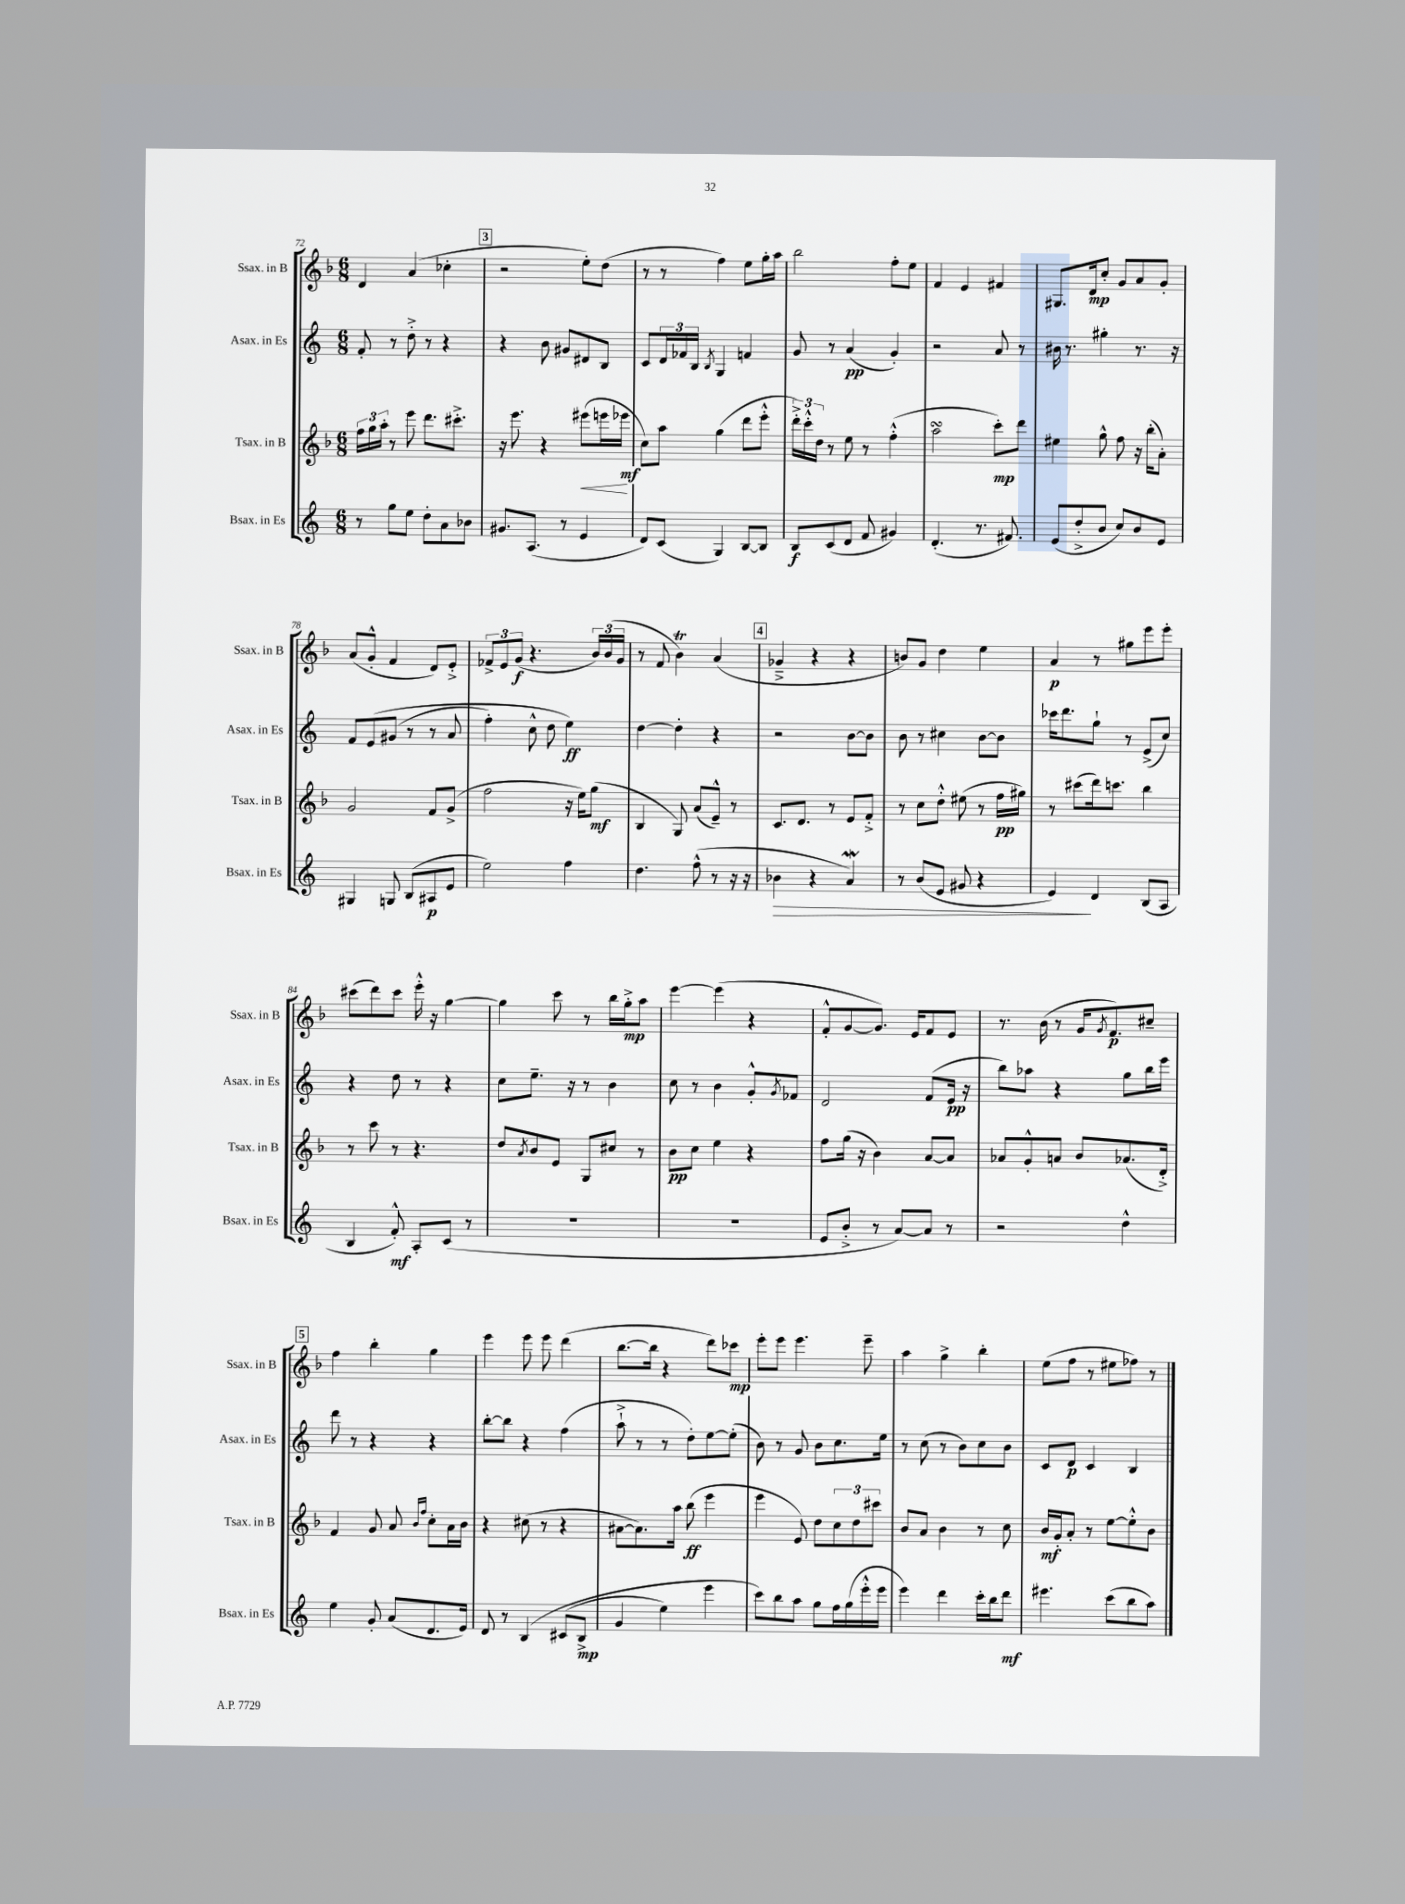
<<
\new StaffGroup <<
\new Staff = "s0" \with { instrumentName = "Ssax. in B" shortInstrumentName = "Ssax. in B" } {
    \clef treble \key f \major \numericTimeSignature \time 6/8
    d'4 a'4( ces''4-. |
    \mark \markup { \box "3" } r2 e''8-.) d''8( |
    r8 r8 f''4) e''8 g''16-. a''16 |
    bes''2 f''8-. e''8 |
    f'4 e'4 fis'4 |
    gis8. d'16\mp c''8-. g'8 a'8 g'8-. |
    a'8( g'8-.-^ f'4 d'8) e'8-.-> |
    \tuplet 3/2 { fes'8-> e'8 g'8\f( } r4. \tuplet 3/2 { bes'16) bes'16( g'16 } |
    r8 f'8 bes'4\trill) a'4( |
    \mark \markup { \box "4" } ges'4---> r4 r4 |
    b'8) g'8 d''4 e''4 |
    a'4\p r8 gis''8 e'''8 e'''8-. |
    cis'''8( d'''8) cis'''8 e'''16-.-^ r16 g''4~ |
    g''4 c'''8 r8 bes''16 g''16-.->\mp a''8 |
    e'''4~ e'''4( r4 |
    f'8-.-^ g'8~ g'8.) e'16 f'8 e'8 |
    r8. bes'16( r8 g'16 \acciaccatura { g'8 } f'8.\p) cis''8-- |
    \mark \markup { \box "5" } f''4 bes''4-. g''4 |
    e'''4 e'''8 e'''8 d'''4( |
    bes''8.~ bes''16 r4 d'''8) ces'''8\mp |
    e'''8-. e'''8 e'''4. e'''8-- |
    a''4 g''4-> bes''4-. |
    e''8( f''8 r8 eis''8 fes''8) r8 \bar "|." |
}
\new Staff = "s1" \with { instrumentName = "Asax. in Es" shortInstrumentName = "Asax. in Es" } {
    \clef treble \key c \major \numericTimeSignature \time 6/8
    f'8-. r8 d''8-.-> r8 r4 |
    \mark \markup { \box "3" } r4 b'8 gis'8 dis'8 b8 |
    c'8 \tuplet 3/2 { d'16 fes'16 b16 } \acciaccatura { b8 } g4 f'4 |
    g'8 r8 a'4\pp( g'4-.) |
    r2 a'8 r8 |
    bis'16 r8. gis''4-. r8. r16 |
    f'8 e'8\( gis'8( r8 r8 a'8 |
    f''4-.) c''8-^ d''8 e''4\ff\) |
    d''4~ d''4-. r4 |
    \mark \markup { \box "4" } r2 b'8~ b'8 |
    b'8 r8 cis''4 b'8~ b'8 |
    ces'''16 d'''8. g''8-! r8 e'8->( c''8) |
    r4 d''8 r8 r4 |
    c''8 e''8.-- r16 r8 b'4 |
    c''8 r8 b'4 g'8-.-^ \acciaccatura { g'8 } fes'8 |
    d'2 f'8( e'16\pp r16 |
    b''8) aes''8 r4 g''8 b''16 e'''16 |
    \mark \markup { \box "5" } d'''8 r8 r4 r4 |
    b''8~-. b''8 r4 f''4( |
    a''8-!-> r8 r8 d''8-.) e''8~ e''8-.( |
    b'8) r8 g'8 b'8 c''8. e''16 |
    r8 c''8( r8 b'8) c''8 b'8 |
    c'8 d'8\p c'4 b4 \bar "|." |
}
\new Staff = "s2" \with { instrumentName = "Tsax. in B" shortInstrumentName = "Tsax. in B" } {
    \clef treble \key f \major \numericTimeSignature \time 6/8
    \tuplet 3/2 { f''16 g''16 a''16-. } r8 e'''8 d'''8. cis'''8.-.-> |
    \mark \markup { \box "3" } r16 e'''8. r4 eis'''8\<( e'''16 ees'''16\mf\! |
    c''8) a''8 g''4( d'''8 e'''8-.-^ |
    \tuplet 3/2 { d'''16-.->) c'''16-.-^ d''16 } r8 e''8 r8 f''4-.-^( |
    a''2\turn c'''8-.\mp) d'''8 |
    eis''4 g''8-^ f''8 r16 bes''16-.( a'8-.) |
    g'2 f'8 g'8->( |
    f''2 r16 e''16) g''8\mf( |
    bes4 g8) a'8( e'8---^) r8 |
    \mark \markup { \box "4" } c'8. d'8. r8 e'8 f'8-.-> |
    r8 c''8 d''8-.-^ eis''8( r8 f''16\pp gis''16) |
    r8 cis'''8( d'''16) c'''8. bes''4 |
    r8 c'''8 r8 r4. |
    d''8 \acciaccatura { a'8 } bes'8 e'8 g8 cis''8 r8 |
    bes'8\pp c''8 e''4 r4 |
    f''8 g''16( r16 bes'4) a'8~ a'8 |
    aes'8 g'8-.-^ a'8 bes'8 aes'8.( d'16-.->) |
    \mark \markup { \box "5" } f'4 g'8 a'8 \grace { bes'16 f''16 } c''8-. a'16 bes'16 |
    r4 cis''8( r8 r4 |
    ais'8~ ais'8.) a''16 bes''8\ff( e'''4 |
    e'''4 e'8) d''8 \tuplet 3/2 { c''8 d''8 cis'''8 } |
    bes'8 a'8 bes'4 r8 c''8 |
    bes'16\mf g'16-. a'8-. r8 e''8~ e''8-.-^ bes'8 \bar "|." |
}
\new Staff = "s3" \with { instrumentName = "Bsax. in Es" shortInstrumentName = "Bsax. in Es" } {
    \clef treble \key c \major \numericTimeSignature \time 6/8
    r8 g''8 e''8 d''8-. a'8 bes'8 |
    \mark \markup { \box "3" } gis'8. a8.( r8 e'4 |
    d'8) c'8( g4) b8~ b8 |
    b8\f c'8( d'8 f'8 gis'4) |
    d'4.-.( r8. fis'8.) |
    e'8( d''8-.-> b'8 c''8) b'8 e'8 |
    gis4 g8 b8( ais8\p e'8 |
    e''2) f''4 |
    d''4. f''8-^( r8 r16 r16 |
    \mark \markup { \box "4" } bes'4\> r4 a'4\mordent) |
    r8 b'8( e'8 gis'8 r4 |
    e'4\!) d'4 b8( a8 |
    b4 f'8-.-^\mf) a8-. c'8( r8 |
    R2. |
    R2. |
    e'8 b'8-.-> r8 a'8~) a'8 r8 |
    r2 d''4-^ |
    \mark \markup { \box "5" } e''4 g'8-. a'8( d'8. e'16) |
    d'8 r8 b4\( cis'8( b8->\mp |
    g'4 e''4) e'''4 |
    c'''8\) b''8 a''8 g''8 f''16 g''16( e'''16-.-^ e'''16 |
    e'''4) d'''4 c'''16-. b''16 d'''8\mf |
    eis'''4. c'''8( b''8 a''8) \bar "|." |
}
>>
>>
\layout { \context { \Score currentBarNumber = #72 } }
